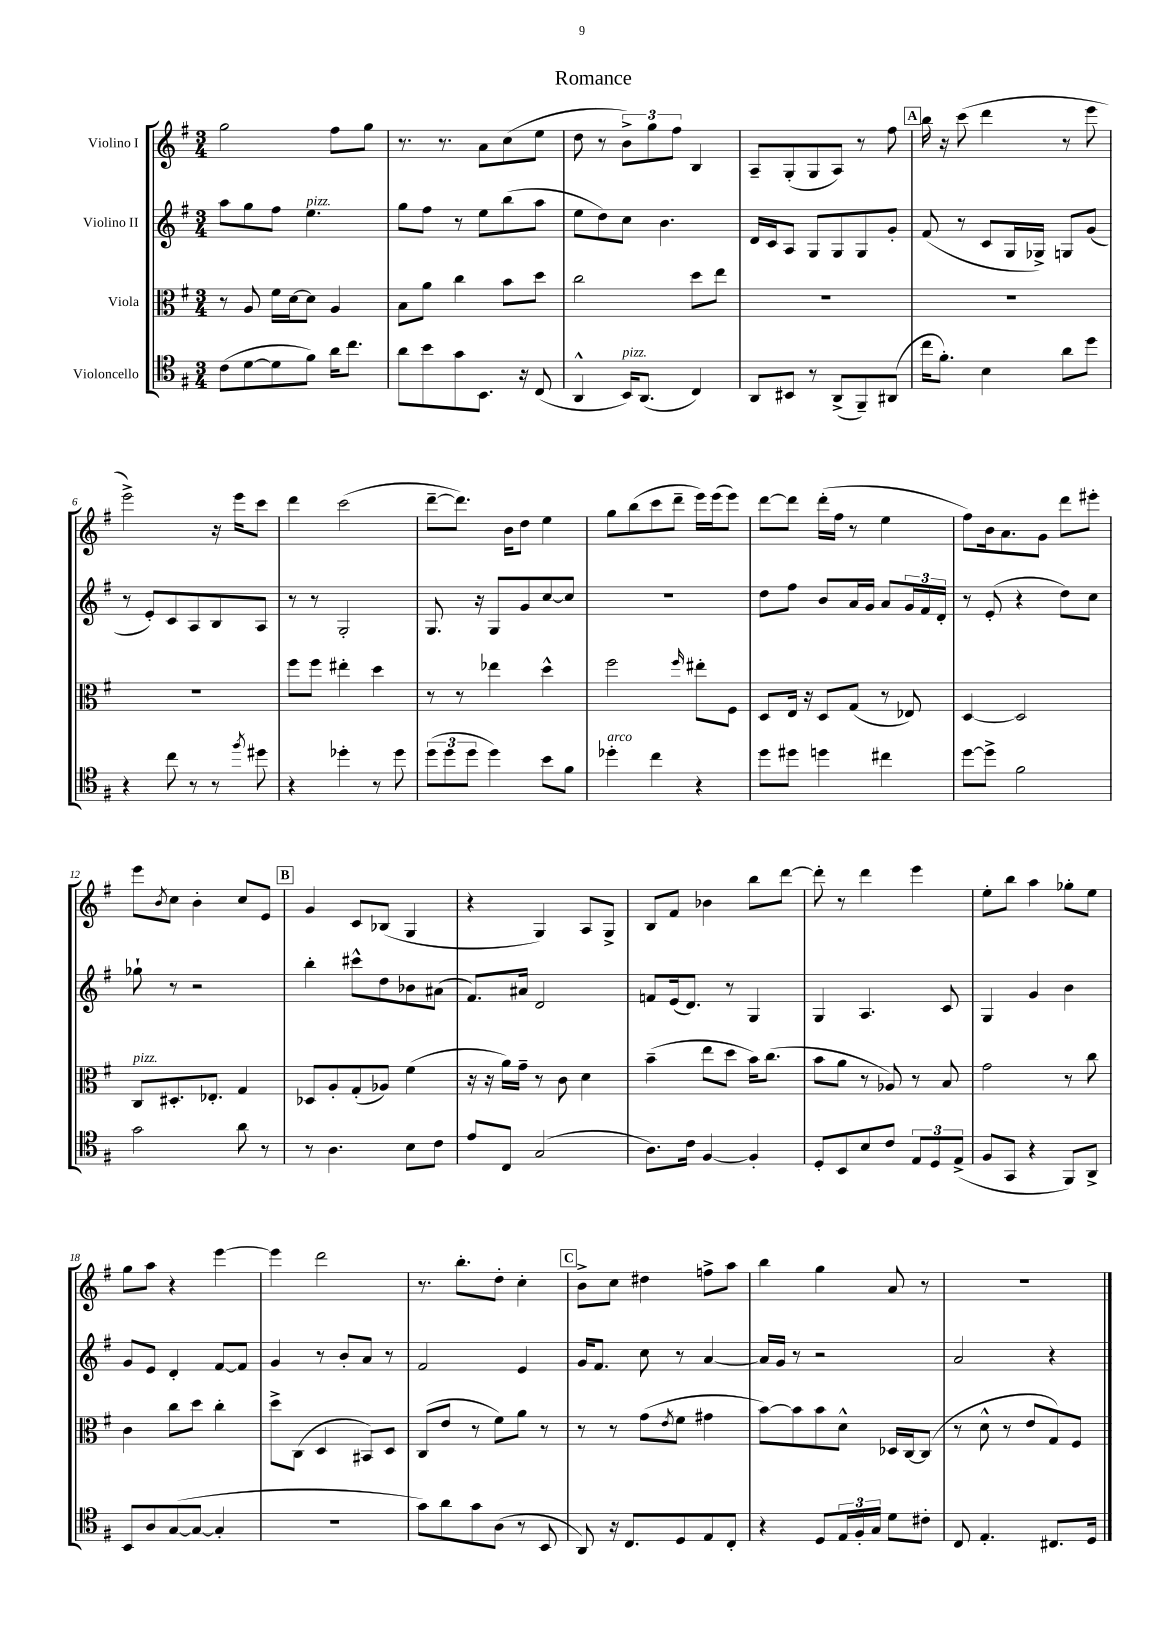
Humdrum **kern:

**kern	**kern	**kern	**kern
*part4	*part3	*part2	*part1
*staff4	*staff3	*staff2	*staff1
*I"Violoncello	*I"Viola	*I"Violino II	*I"Violino I
*clefC4	*clefC3	*clefG2	*clefG2
*k[f#]	*k[f#]	*k[f#]	*k[f#]
*M3/4	*M3/4	*M3/4	*M3/4
=1	=1	=1	=1
(8c\L	8r	8aa\L	2gg\
[8d\	8A/	8gg\	.
8d\]	16f#\LL	8ff#\J	.
.	[16d\J	.	.
!	!	!LO:TX:a:i:t=pizz.	!
8f#\J)	8d\J]	4.ee\	.
16a\KL	4A/	.	8ff#\L
8.cc\J	.	.	.
.	.	.	8gg\J
=2	=2	=2	=2
8a\L	8B\L	8gg\L	8.r
8b\	8a\J	8ff#\J	.
.	.	.	8.r
8g\	4cc\	8r	.
8.BB\J	.	8ee\L	8a\L
.	8b\L	(8bb\	(8cc\
16r	.	.	.
(8C/	8dd\J	8aa\J	8ee\J
=3	=3	=3	=3
4AA^^/	2cc\	8ee\L	8dd\
.	.	8dd\)	8r
!LO:TX:a:i:t=pizz.	!	!	!
16BB/KL)	.	8cc\J	12b^\L)
(8.AA/J	.	.	.
.	.	.	12gg\
.	.	4.b\	.
.	.	.	12ff#\J
4C/)	8dd\L	.	4B/
.	8ee\J	.	.
=4	=4	=4	=4
8AA/L	2.r	16d/LL	8A~/L
.	.	16c/J	.
8BB#X/J	.	8A/J	(8G'/
8r	.	8G/L	8G/
(8AA^/L	.	8G/	8A/J)
8FF#~/)	.	8G/	8r
(8AA#X/J	.	8g'/J	8ff#\
!!LO:REH:place=s1:t=A
=5	=5	=5	=5
16cc\KL	2.r	(8f#/	16bb\
8.f#'\J)	.	.	16r
.	.	8r	(8ccc\
4B\	.	8c/L	4ddd\
.	.	16G/L	.
.	.	16G-X^/JJ)	.
8a\L	.	8Gn/L	8r
8dd\J	.	(8g/J	8eee\
!!LO:LB:g=z
=6	=6	=6	=6
4r	2.r	8r	2eee^\)
.	.	8e'/L)	.
8cc\	.	8c/	.
8r	.	8A/	.
8r	.	8B/	16r
.	.	.	16eee\KL
8qff#/	.	.	.
8dd#X\	.	8A/J	8ccc\J
=7	=7	=7	=7
4r	8ff#\L	8r	4ddd\
.	8ff#\J	8r	.
4dd-X'\	4ee#X'\	2G'/	(2ccc\
8r	4dd\	.	.
8dd-\	.	.	.
=8	=8	=8	=8
(12dd\L	8r	8.G/	[8ddd~\L
12dd\	.	.	.
.	8r	.	8.ddd\J])
12dd\J	.	.	.
.	.	16r	.
4dd\)	4ee-X\	8G/L	.
.	.	.	16b\KL
.	.	8g/	8dd\J
8b\L	4dd^^\	[8cc/	4ee\
8f#\J	.	8cc/J]	.
=9	=9	=9	=9
!LO:TX:a:i:t=arco	!	!	!
4dd-X'\	2ff#\	2.r	8gg\L
.	.	.	(8bb\
4cc\	.	.	8ccc\
.	.	.	8ddd~\J
.	16qqff#/	.	.
4r	8ee#X'\L	.	16eee\LL)
.	.	.	(16eee\J
.	8F#\J	.	8eee\J)
=10	=10	=10	=10
8dd\L	8D/L	8dd\L	[8ddd\L
8dd#X\J	16E/Jk	8ff#\J	8ddd\J]
.	16r	.	.
4ddn\	8D/L	8b/L	(16ddd'\LL
.	.	.	16ff#\JJ
.	(8G/J	16a/L	8r
.	.	16g/JJ	.
4cc#X\	8r	8a/L	4ee\
.	8E-X/)	24g/L	.
.	.	24f#/	.
.	.	24d'/JJ	.
=11	=11	=11	=11
[8dd\L	[4D/	8r	8ff#\L)
8dd^\J]	.	(8e'/	16b\k
.	.	.	8.a\
2f#\	2D/]	4r	.
.	.	.	8g\J
.	.	8dd\L)	8ddd\L
.	.	8cc\J	8eee#X'\J
!!LO:LB:g=z
=12	=12	=12	=12
!	!LO:TX:a:i:t=pizz.	!	!
2g\	8C/L	8gg-X`\	8eee\L
.	.	.	8qb/
.	8.D#X'/	8r	8cc\J
.	.	2r	4b'\
.	8.E-X'/J	.	.
8a\	4G/	.	8cc/L
8r	.	.	8e/J
!!LO:REH:place=s1:t=B
=13	=13	=13	=13
8r	8D-X/L	4bb'\	4g/
4.A\	8A'/	.	.
.	(8G'/	8ccc#X^^\L	8c/L
.	8A-X/J)	8dd\	(8B-X/J
8B\L	(4f#\	8b-X\	4G/
8c\J	.	(8a#X\J	.
=14	=14	=14	=14
8e/L	16r	8.f#/L)	4r
.	16r	.	.
8C/J	16a\LL)	.	.
.	16g~\JJ	16a#X/Jk	.
(2G/	8r	2d/	4G/)
.	8c\	.	.
.	4d\	.	8A/L
.	.	.	8G^/J
=15	=15	=15	=15
8.A\L)	(4b~\	8fn/L	8B/L
.	.	(16e/k	8f#/J
16c\Jk	.	8.d/J)	.
[4F#/	8ee\L	.	4b-X\
.	8dd\J	8r	.
4F#'/]	16b\KL)	4G/	8bb\L
.	(8.cc\J	.	.
.	.	.	[8ddd\J
=16	=16	=16	=16
8D'/L	8b\L	4G/	8ddd'\]
8BB/	8a\J	.	8r
8B/	8r	4.A/	4ddd\
8c/J	8A-X/)	.	.
12E/L	8r	.	4eee\
12D/	.	.	.
.	8B/	8c/	.
(12E^/J	.	.	.
=17	=17	=17	=17
8F#/L	2g\	4G/	8ee'\L
8GG/J	.	.	8bb\J
4r	.	4g/	4aa\
8FF#/L)	8r	4b\	8gg-X'\L
8AA^/J	8cc\	.	8ee\J
!!LO:LB:g=z
=18	=18	=18	=18
8BB/L	4c\	8g/L	8gg\L
8A/	.	8e/J	8aa\J
([8G/	8cc\L	4d'/	4r
8G/J_	8dd\J	.	.
4G'/]	4cc'\	[8f#/L	[4eee\
.	.	8f#/J]	.
=19	=19	=19	=19
2.r	8dd^\L	4g/	4eee\]
.	(8C\J	.	.
.	4D/	8r	2ddd\
.	.	8b'/L	.
.	8BB#X/L)	8a/J	.
.	8D/J	8r	.
=20	=20	=20	=20
8g\L)	(8C/L	2f#/	8.r
8a\	8e/J	.	.
.	.	.	8.bb'\L
8g\	8r	.	.
(8A\J	8f#\L)	.	8dd'\J
8r	8a\J	4e/	4cc'\
8BB/	8r	.	.
!!LO:REH:place=s1:t=C
=21	=21	=21	=21
8AA/)	8r	16g/KL	8b^\L
.	.	8.f#/J	.
16r	8r	.	8cc\J
8.C/L	.	.	.
.	(8g\L	8cc\	4dd#X\
.	8qe/	.	.
8D/	8f#\J	8r	.
8E/	4g#X\	[4a/	8ffn^\L
8C'/J	.	.	8aa\J
=22	=22	=22	=22
4r	[8b\L)	16a/LL]	4bb\
.	.	16g/JJ	.
.	8b\]	8r	.
8D/L	8b\	2r	4gg\
24E/L	8d^^\J	.	.
24F#'/	.	.	.
24G/JJ	.	.	.
8d\L	16D-X/LL	.	8a/
.	[16C/J	.	.
8c#X'\J	(8C/J]	.	8r
=23	=23	=23	=23
8C/	8r	2a/	2.r
4.E'/	8d^^\	.	.
.	8r	.	.
.	8e/L	.	.
8.C#X/L	8G/)	4r	.
.	8F#/J	.	.
16D/Jk	.	.	.
==	==	==	==
*-	*-	*-	*-
